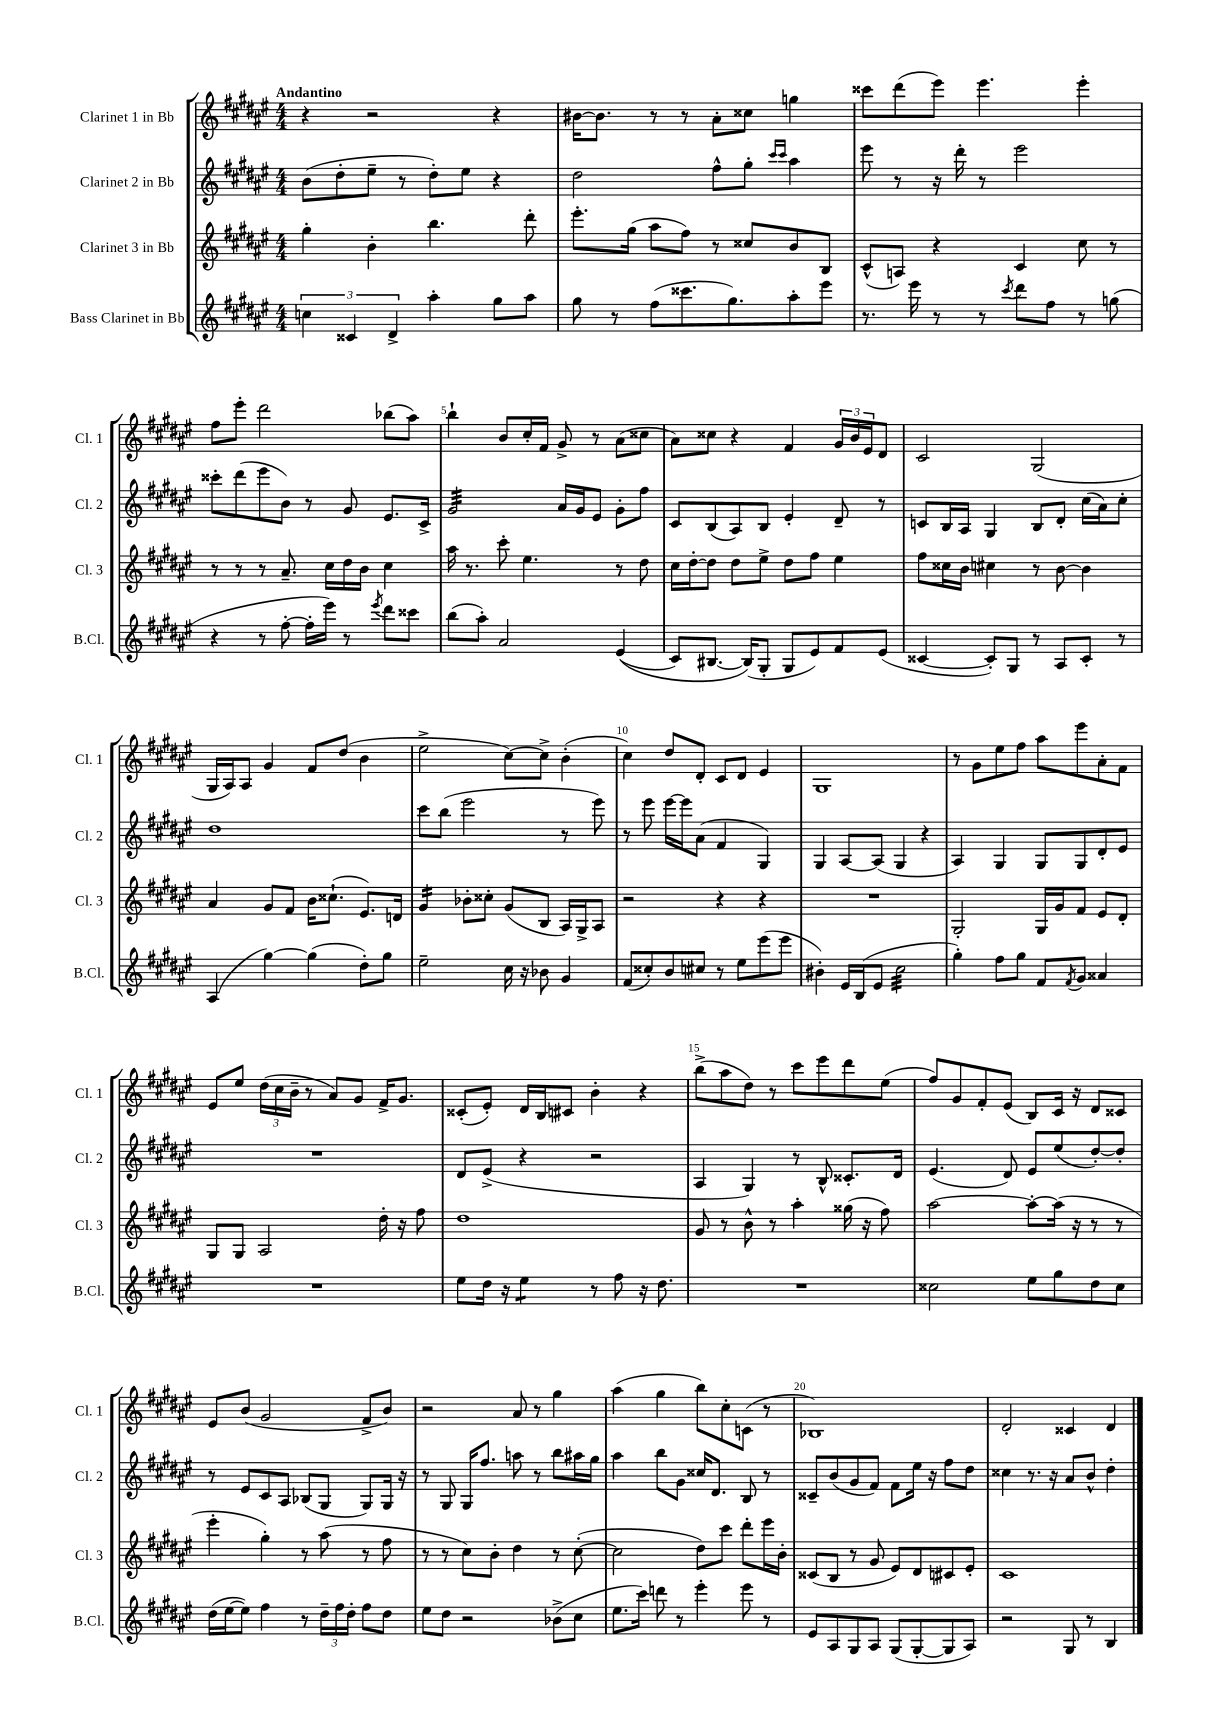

**kern	**kern	**kern	**kern
*part4	*part3	*part2	*part1
*staff4	*staff3	*staff2	*staff1
*I"Bass Clarinet in Bb	*I"Clarinet 3 in Bb	*I"Clarinet 2 in Bb	*I"Clarinet 1 in Bb
*I'B.Cl.	*I'Cl. 3	*I'Cl. 2	*I'Cl. 1
*clefG2	*clefG2	*clefG2	*clefG2
*k[f#c#g#d#a#e#]	*k[f#c#g#d#a#e#]	*k[f#c#g#d#a#e#]	*k[f#c#g#d#a#e#]
*M4/4	*M4/4	*M4/4	*M4/4
=1	=1	=1	=1
!	!	!	!LO:TX:a:B:t=Andantino
6ccn\	4gg#'\	(8b\L	4r
.	.	8dd#'\	.
6c##X/	.	.	.
.	4b'\	8ee#~\J	2r
6d#^/	.	.	.
.	.	8r	.
4aa#'\	4.bb\	8dd#'\L)	.
.	.	8ee#\J	.
8gg#\L	.	4r	4r
8aa#\J	8ddd#'\	.	.
=2	=2	=2	=2
8gg#\	8.eee#'\L	2dd#\	[16b#X\KL
.	.	.	8.b#\J]
8r	.	.	.
.	(16gg#\Jk	.	.
(8ff#\L	8aa#\L	.	8r
8.ccc##X\	8ff#\J)	.	8r
.	8r	8ff#^^\L	8a#'\L
8.gg#\)	.	.	.
.	8cc##X/L	8gg#'\J	8cc##X\J
.	.	16qqccc#/LL	.
.	.	16qqccc#/JJ	.
8aa#'\	8b/	4aa#\	4ggn\
8eee#\J	8B/J	.	.
=3	=3	=3	=3
8.r	(8c#^^/L	8eee#\	8ccc##X\L
.	8An/J)	8r	(8ddd#\
16eee#\	.	.	.
8r	4r	16r	8eee#\J)
.	.	16ddd#'\	.
8r	.	8r	4.eee#\
8qccc#/	.	.	.
8ddd#\L	4c#/	2eee#\	.
8ff#\J	.	.	.
8r	8cc#\	.	4eee#'\
(8ggn\	8r	.	.
!!LO:LB:g=z
=4	=4	=4	=4
4r	8r	8ccc##X'\L	8ff#\L
.	8r	(8ddd#\	8eee#'\J
8r	8r	8eee#\	2ddd#\
[8ff#'\	8.a#~/	8b\J)	.
16ff#'\LL]	.	8r	.
16eee#\JJ)	16cc#\LL	.	.
8r	16dd#\	8g#/	.
.	16b\JJ	.	.
8qeee#/	.	.	.
8ddd#\L	4cc#\	8.e#/L	(8bb-X\L
8ccc##X\J	.	.	8aa#\J)
.	.	16c#^/Jk	.
=5	=5	=5	=5
*	*	*tremolo	*
(8bb\L	16aa#\	32g#/LLL	4bb`\
.	.	32g#/	.
.	8.r	32g#/	.
.	.	32g#/	.
8aa#'\J)	.	32g#/	.
.	.	32g#/	.
.	.	32g#/	.
.	.	32g#/	.
2a#/	8ccc#'\	32g#/	8b/L
.	.	32g#/	.
.	.	32g#/	.
.	.	32g#/	.
.	4.ee#\	32g#/	16cc#'/L
.	.	32g#/	.
.	.	32g#/	16f#/JJ
.	.	32g#/JJJ	.
*	*	*Xtremolo	*
.	.	16a#/LL	8g#^/
.	.	16g#/J	.
.	.	8e#/J	8r
((4e#/	8r	8g#'\L	(8a#\L
.	8dd#\	8ff#\J	8cc##X\J
=6	=6	=6	=6
8c#/L)	16cc#\LL	8c#/L	8a#\L)
.	[16dd#'\J	.	.
[8.B#X/J	8dd#\J]	(8B/	8cc##X\J
.	8dd#\L	8A#/)	4r
(16B#/KL])	.	.	.
8G#'/J	8ee#^\J	8B/J	.
8G#/L	8dd#\L	4e#'/	4f#/
8e#/)	8ff#\J	.	.
8f#/	4ee#\	8d#~/	24g#/LL
.	.	.	24b/
.	.	.	24e#/J
(8e#/J	.	8r	8d#/J
=7	=7	=7	=7
[4c##X/	8ff#\L	8cn/L	2c#/
.	16cc##X\L	16B/L	.
.	16b\JJ	16A#/JJ	.
8c##'/L])	4cc#X\	4G#/	.
8G#/J	.	.	.
8r	8r	8B/L	(2G#/
8A#/L	[8b\	8d#'/J	.
8c##'/J	4b\]	(16cc#\LL	.
.	.	16a#\J)	.
8r	.	8cc#'\J	.
!!LO:LB:g=z
=8	=8	=8	=8
(4A#/	4a#/	1dd#	16G#/LL
.	.	.	16A#/J)
.	.	.	8A#/J
[4gg#\)	8g#/L	.	4g#/
.	8f#/J	.	.
(4gg#\]	16b\KL	.	8f#/L
.	(8.cc##X`\J	.	.
.	.	.	(8dd#/J
8dd#'\L)	8.e#/L)	.	4b\
8gg#\J	.	.	.
.	16dn/Jk	.	.
=9	=9	=9	=9
*	*tremolo	*	*
2ee#~\	16g#/LL	8ccc#\L	2ee#^\
.	16g#/	.	.
.	16g#/	(8bb\J	.
.	16g#/JJ	.	.
*	*Xtremolo	*	*
.	8b-X'\L	2eee#\	.
.	8cc##X'\J	.	.
16cc#\	(8g#/L	.	[8cc#\L)
16r	.	.	.
8b-X\	8B/J	.	8cc#^\J]
4g#/	16A#/LL)	8r	(4b'\
.	16G#^/J	.	.
.	8A#/J	8eee#\)	.
=10	=10	=10	=10
(8f#/L	2r	8r	4cc#\)
8cc##X'/)	.	8eee#\	.
8b/	.	[16eee#\LL	8dd#/L
.	.	16eee#\J]	.
8cc#X/J	.	(8a#\J	8d#'/J
8r	4r	4f#/	8c#/L
8ee#\L	.	.	8d#/J
(8eee#\	4r	4G#/)	4e#/
8eee#\J	.	.	.
=11	=11	=11	=11
4b#X'\)	1r	4G#/	1G#
16e#/LL	.	[8A#/L	.
(16B/J	.	.	.
8e#/J	.	(8A#/J]	.
*tremolo	*	*	*
32cc#\LLL	.	4G#/	.
32cc#\	.	.	.
32cc#\	.	.	.
32cc#\	.	.	.
32cc#\	.	.	.
32cc#\	.	.	.
32cc#\	.	.	.
32cc#\	.	.	.
32cc#\	.	4r	.
32cc#\	.	.	.
32cc#\	.	.	.
32cc#\	.	.	.
32cc#\	.	.	.
32cc#\	.	.	.
32cc#\	.	.	.
32cc#\JJJ	.	.	.
*Xtremolo	*	*	*
=12	=12	=12	=12
4gg#'\)	2G#'/	4A#/)	8r
.	.	.	8g#\L
8ff#\L	.	4G#/	8ee#\
8gg#\J	.	.	8ff#\J
8f#/L	16G#/LL	8G#/L	8aa#\L
.	16g#/J	.	.
8qf#/	.	.	.
8g#/J	8f#/J	8G#/	8eee#\
4a##X/	8e#/L	8d#'/	8a#'\
.	8d#'/J	8e#/J	8f#\J
!!LO:LB:g=z
=13	=13	=13	=13
1r	8G#/L	1r	8e#/L
.	8G#/J	.	8ee#/J
.	2A#/	.	(24dd#\LL
.	.	.	24cc#\
.	.	.	24b~\JJ
.	.	.	8r
.	.	.	8a#/L)
.	.	.	8g#/J
.	16dd#'\	.	16f#^/KL
.	16r	.	8.g#/J
.	8ff#\	.	.
=14	=14	=14	=14
8ee#\L	1dd#	8d#/L	(8c##X'/L
16dd#\Jk	.	(8e#^/J	8e#'/J)
16r	.	.	.
*tremolo	*	*	*
8ee#\L	.	4r	16d#/LL
.	.	.	16B/J
8ee#\J	.	.	8c#X/J
*Xtremolo	*	*	*
8r	.	2r	4b'\
8ff#\	.	.	.
16r	.	.	4r
8.dd#\	.	.	.
=15	=15	=15	=15
1r	8g#/	4A#/	(8bb^\L
.	8r	.	8aa#\
.	8b^^\	4G#/)	8dd#\J)
.	8r	.	8r
.	4aa#'\	8r	8ccc#\L
.	.	8B^^/	8eee#\
.	(16gg##X\	8.c##X'/L	8ddd#\
.	16r	.	.
.	8ff#\)	.	(8ee#\J
.	.	16d#/Jk	.
=16	=16	=16	=16
2cc##X\	[2aa#\	(4.e#/	8ff#/L)
.	.	.	8g#/
.	.	.	8f#'/
.	.	8d#/)	(8e#/J
8ee#\L	8aa#'\L_	8e#/L	8B/L)
8gg#\	(16aa#\Jk]	(8ee#/	16c#/Jk
.	16r	.	16r
8dd#\	8r	[8dd#'/)	8d#/L
8cc##\J	8r	8dd#'/J]	8c##X/J
!!LO:LB:g=z
=17	=17	=17	=17
(16dd#\LL	4eee#'\	8r	8e#/L
[16ee#\J	.	.	.
8ee#\J])	.	8e#/L	(8b/J
4ff#\	4gg#'\)	8c#/	2g#/
.	.	8A#/J	.
8r	8r	(8B-X/L	.
24dd#~\LL	(8aa#\	8G#/J	.
24ff#\	.	.	.
24dd#'\JJ	.	.	.
8ff#\L	8r	8G#/L)	8f#^/L
8dd#\J	8ff#\	16G#/Jk	8b/J)
.	.	16r	.
=18	=18	=18	=18
8ee#\L	8r	8r	2r
8dd#\J	8r	8G#/	.
2r	8cc#\L)	16G#/KL	.
.	.	8.ff#/J	.
.	8b'\J	.	.
.	4dd#\	8aan\	8a#/
.	.	8r	8r
(8b-X^\L	8r	8bb\L	4gg#\
8cc#\J	([8cc#'\	16aa#X\L	.
.	.	16gg#\JJ	.
=19	=19	=19	=19
8.ee#\L	2cc#\]	4aa#\	(4aa#\
16ccc#\Jk)	.	.	.
8dddn\	.	8bb\L	4gg#\
8r	.	8g#\J	.
4eee#'\	8dd#\L)	16cc##X/KL	8bb\L)
.	.	8.d#/J	.
.	8ccc#\J	.	8cc#'\
8eee#\	8ddd#'\L	8B/	(8cn\J
8r	16eee#\L	8r	8r
.	16b'\JJ	.	.
=20	=20	=20	=20
8e#/L	(8c##X/L	8c##X~/L	1B-X)
8A#/	8B/J	(8b/	.
8G#/	8r	8g#/	.
8A#/J	8g#/	8f#/J)	.
(8G#/L	8e#/L)	8f#\L	.
[8G#'/	8d#/	16ee#\Jk	.
.	.	16r	.
8G#/]	8c#X/	8ff#\L	.
8A#/J)	8e#'/J	8dd#\J	.
=21	=21	=21	=21
2r	1c#	4cc##X\	2d#'/
.	.	8.r	.
.	.	16r	.
8G#/	.	8a#/L	4c##X/
8r	.	8b^^/J	.
4B/	.	4dd#'\	4d#/
==	==	==	==
*-	*-	*-	*-
